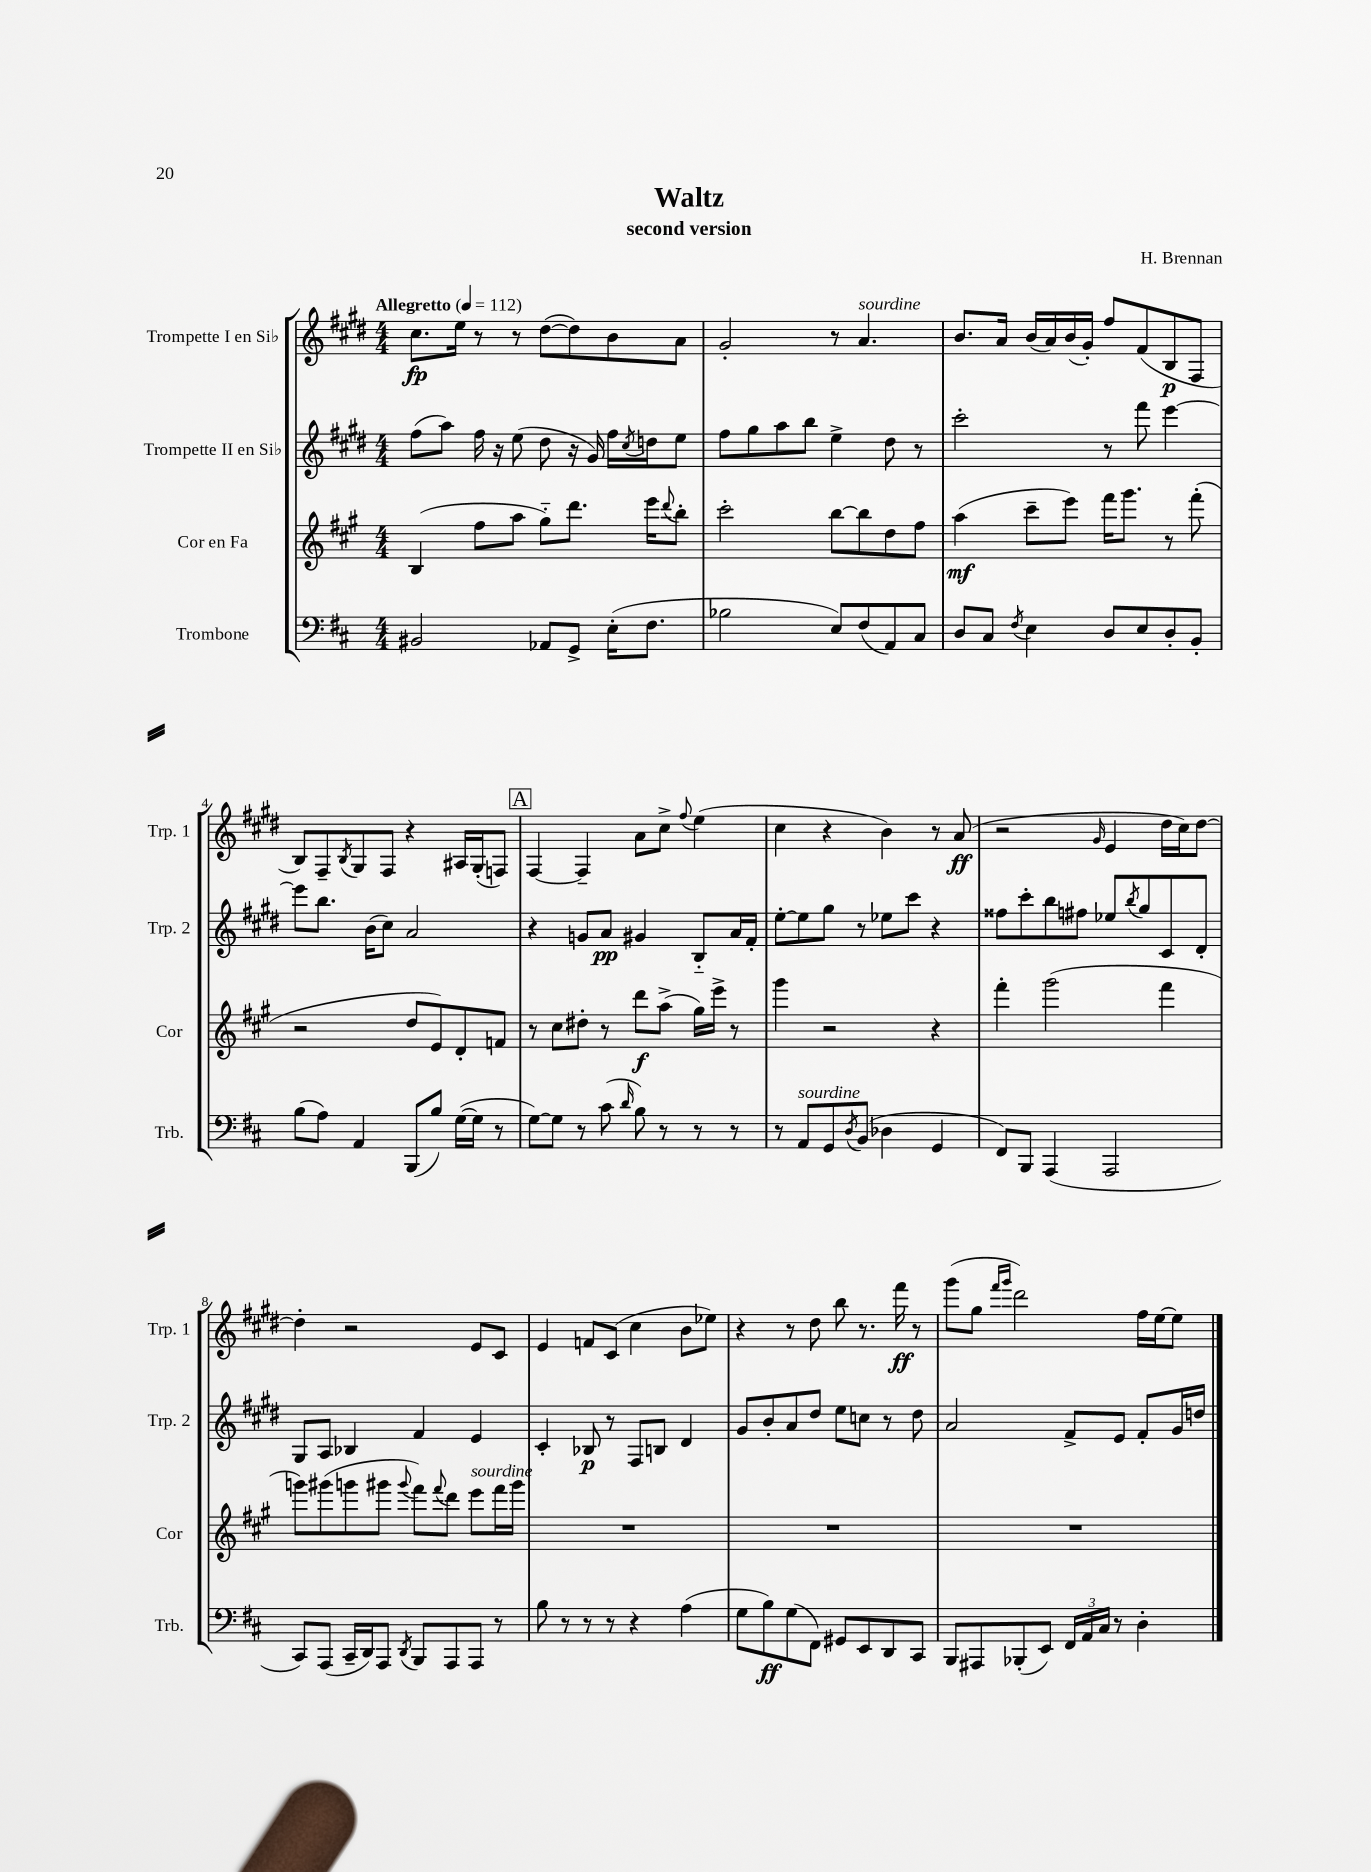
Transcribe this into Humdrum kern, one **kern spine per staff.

**kern	**dynam	**kern	**dynam	**kern	**dynam	**kern	**dynam
*part4	*part4	*part3	*part3	*part2	*part2	*part1	*part1
*staff4	*staff4	*staff3	*staff3	*staff2	*staff2	*staff1	*staff1
*I"Trombone	*	*I"Cor en Fa	*	*I"Trompette II en Si♭	*	*I"Trompette I en Si♭	*
*I'Trb.	*	*I'Cor	*	*I'Trp. 2	*	*I'Trp. 1	*
*clefF4	*	*clefG2	*	*clefG2	*	*clefG2	*
*k[f#c#]	*	*k[f#c#g#]	*	*k[f#c#g#d#]	*	*k[f#c#g#d#]	*
*M4/4	*	*M4/4	*	*M4/4	*	*M4/4	*
*MM112	*	*MM112	*	*MM112	*	*MM112	*
=1	=1	=1	=1	=1	=1	=1	=1
!	!	!	!	!	!	!LO:TX:a:B:t=Allegretto	!
2BB#X/	.	(4B/	.	(8ff#\L	.	8.cc#\L	fp
.	.	.	.	8aa\J)	.	.	.
.	.	.	.	.	.	16ee\Jk	.
.	.	8ff#\L	.	16ff#\	.	8r	.
.	.	.	.	16r	.	.	.
.	.	8aa\J	.	(8ee\	.	8r	.
8AA-X/L	.	8gg#\L)	.	8dd#\	.	([8dd#\L	.
8GG^/J	.	8.ddd\J	.	16r	.	8dd#\])	.
.	.	.	.	16g#/)	.	.	.
(16E'\KL	.	.	.	16ff#\LL	.	8b\	.
.	.	.	.	8qcc#/	.	.	.
8.F#\J	.	16eee\KL	.	16ddn\J	.	.	.
.	.	8qqddd/	.	.	.	.	.
.	.	8bb'\J	.	8ee\J	.	8a\J	.
=2	=2	=2	=2	=2	=2	=2	=2
2B-X\	.	2ccc#'\	.	8ff#\L	.	2g#'/	.
.	.	.	.	8gg#\	.	.	.
.	.	.	.	8aa\	.	.	.
.	.	.	.	8bb\J	.	.	.
8E/L)	.	[8bb\L	.	4ee^\	.	8r	.
!	!	!	!	!	!	!LO:TX:a:i:t=sourdine	!
(8F#/	.	8bb\]	.	.	.	4.a/	.
8AA/)	.	8dd\	.	8dd#\	.	.	.
8C#/J	.	8ff#\J	.	8r	.	.	.
=3	=3	=3	=3	=3	=3	=3	=3
8D/L	.	(4aa\	mf	2ccc#'\	.	8.b/L	.
8C#/J	.	.	.	.	.	.	.
.	.	.	.	.	.	16a/Jk	.
8qF#/	.	.	.	.	.	.	.
4E\	.	8ccc#~\L	.	.	.	(16b/LL	.
.	.	.	.	.	.	16a/)	.
.	.	8eee\J)	.	.	.	(16b/	.
.	.	.	.	.	.	16g#'/JJ)	.
8D/L	.	16fff#\KL	.	8r	.	8ff#/L	.
.	.	8.ggg#\J	.	.	.	.	.
8E/	.	.	.	8fff#\	.	(8f#/	.
8D'/	.	8r	.	[4eee\	.	8B/	p
8BB'/J	.	(8fff#'\	.	.	.	8F#/J	.
!!LO:LB:g=z
=4	=4	=4	=4	=4	=4	=4	=4
(8B\L	.	2r	.	8eee\L]	.	8B/L)	.
8A\J)	.	.	.	8.bb\J	.	8F#~/	.
.	.	.	.	.	.	8qB/	.
4AA/	.	.	.	.	.	8G#/	.
.	.	.	.	(16b\KL	.	.	.
.	.	.	.	8cc#\J)	.	8F#/J	.
(8BBB/L	.	8dd/L	.	2a/	.	4r	.
8B/J)	.	8e/)	.	.	.	.	.
([16G\LL	.	8d'/	.	.	.	16A#X/LL	.
16G\JJ]	.	.	.	.	.	(16G#'/J	.
8r	.	8fn/J	.	.	.	8Fn/J)	.
!!LO:REH:place=s1:t=A
=5	=5	=5	=5	=5	=5	=5	=5
[8G\L)	.	8r	.	4r	.	[4F#/	.
8G\J]	.	8cc#\L	.	.	.	.	.
8r	.	8dd#X'\J	.	8gn/L	.	4F#~/]	.
(8c#\	.	8r	.	8a/J	pp	.	.
16qqd/	.	.	.	.	.	.	.
8B\)	.	8ddd\L	f	4g#X/	.	8a\L	.
8r	.	(8aa^\J	.	.	.	8cc#^\J	.
.	.	.	.	.	.	8qqff#/	.
8r	.	16gg#\LL)	.	8B/L	.	(4ee\	.
.	.	16eee^\JJ	.	.	.	.	.
8r	.	8r	.	16a/L	.	.	.
.	.	.	.	16f#'/JJ	.	.	.
=6	=6	=6	=6	=6	=6	=6	=6
8r	.	4ggg#\	.	[8ee'\L	.	4cc#\	.
!LO:TX:a:i:t=sourdine	!	!	!	!	!	!	!
8AA/L	.	.	.	8ee\]	.	.	.
8GG/	.	2r	.	8gg#\J	.	4r	.
8qD/	.	.	.	.	.	.	.
(8BB/J	.	.	.	8r	.	.	.
4D-X\	.	.	.	8ee-X\L	.	4b\)	.
.	.	.	.	8ccc#\J	.	.	.
4GG/	.	4r	.	4r	.	8r	.
.	.	.	.	.	.	(8a/	ff
=7	=7	=7	=7	=7	=7	=7	=7
8FF#/L)	.	4fff#'\	.	8ff##X\L	.	2r	.
8BBB/J	.	.	.	8ccc#'\	.	.	.
(4AAA/	.	(2ggg#\	.	8bb\	.	.	.
.	.	.	.	8ff#X\J	.	.	.
.	.	.	.	.	.	16qqg#/	.
2AAA/	.	.	.	8ee-X/L	.	4e/	.
.	.	.	.	8qbb/	.	.	.
.	.	.	.	8gg#/	.	.	.
.	.	4fff#\	.	8c#/	.	16dd#\LL	.
.	.	.	.	.	.	16cc#\J)	.
.	.	.	.	8d#'/J	.	[8dd#\J	.
!!LO:LB:g=z
=8	=8	=8	=8	=8	=8	=8	=8
8CC#/L)	.	8gggn\L)	.	8G#/L	.	4dd#'\]	.
(8AAA/J	.	(8ggg#X\	.	8A/J	.	.	.
16CC#~/LL	.	8gggn\	.	4B-X/	.	2r	.
16DD/J)	.	.	.	.	.	.	.
8AAA/J	.	8ggg#X\J	.	.	.	.	.
8qDD/	.	8qqggg#/	.	.	.	.	.
8BBB/L	.	8fff#\L)	.	4f#/	.	.	.
.	.	8qqfff#/	.	.	.	.	.
8AAA/	.	8ddd\J	.	.	.	.	.
!	!	!LO:TX:a:i:t=sourdine	!	!	!	!	!
8AAA/J	.	8eee\L	.	4e/	.	8e/L	.
8r	.	16fff#\L	.	.	.	8c#/J	.
.	.	16ggg#\JJ	.	.	.	.	.
=9	=9	=9	=9	=9	=9	=9	=9
8B\	.	1r	.	4c#'/	.	4e/	.
8r	.	.	.	.	.	.	.
8r	.	.	.	8B-X/	p	8fn/L	.
8r	.	.	.	8r	.	(8c#/J	.
4r	.	.	.	8F#/L	.	4cc#\	.
.	.	.	.	8Bn/J	.	.	.
(4A\	.	.	.	4d#/	.	8b\L	.
.	.	.	.	.	.	8ee-X\J)	.
=10	=10	=10	=10	=10	=10	=10	=10
8G\L	.	1r	.	8g#/L	.	4r	.
8B\)	ff	.	.	8b'/	.	.	.
(8G\	.	.	.	8a/	.	8r	.
8FF#\J)	.	.	.	8dd#/J	.	8dd#\	.
8GG#X/L	.	.	.	8ee\L	.	8bb\	.
8EE/	.	.	.	8ccn\J	.	8.r	.
8DD/	.	.	.	8r	.	.	.
.	.	.	.	.	.	16fff#\	ff
8CC#/J	.	.	.	8dd#\	.	8r	.
=11	=11	=11	=11	=11	=11	=11	=11
8BBB/L	.	1r	.	2a/	.	(8ggg#\L	.
8AAA#X/	.	.	.	.	.	8gg#\J	.
.	.	.	.	.	.	16qqfff#/LL	.
.	.	.	.	.	.	16qqggg#/JJ	.
(8BBB-X'/	.	.	.	.	.	2ddd#\)	.
8EE/J)	.	.	.	.	.	.	.
24FF#/LL	.	.	.	8f#^/L	.	.	.
24AA/	.	.	.	.	.	.	.
24C#/JJ	.	.	.	.	.	.	.
8r	.	.	.	8e/J	.	.	.
4D'\	.	.	.	8f#'/L	.	16ff#\LL	.
.	.	.	.	.	.	[16ee\J	.
.	.	.	.	16g#/L	.	8ee\J]	.
.	.	.	.	16ddn/JJ	.	.	.
==	==	==	==	==	==	==	==
*-	*-	*-	*-	*-	*-	*-	*-
